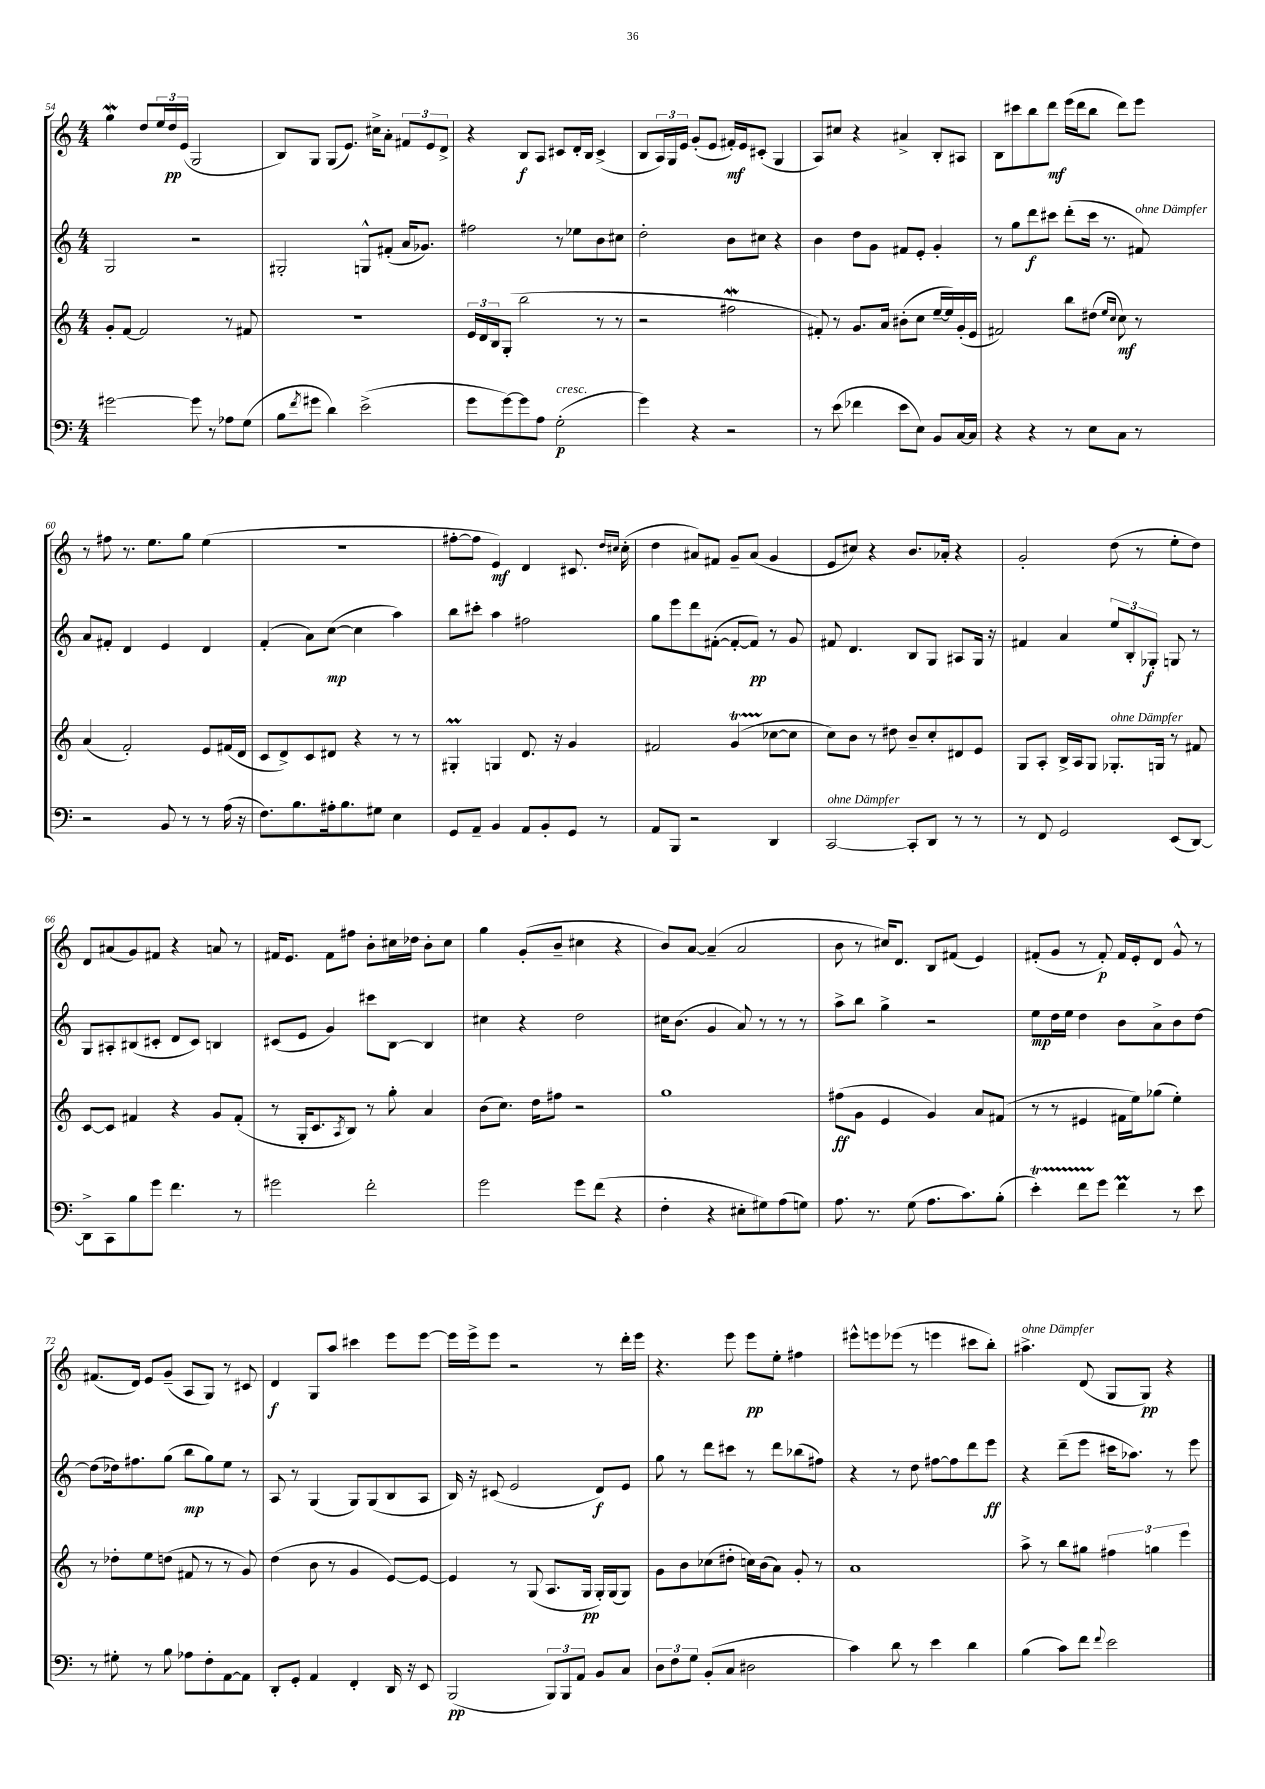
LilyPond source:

<<
\new StaffGroup <<
\new Staff = "s0" {
    \clef treble \key c \major \numericTimeSignature \time 4/4
    g''4\mordent d''8 \tuplet 3/2 { e''16 d''16\pp e'16( } g2 |
    b8) g8 g8( e'8.) cis''16-> a'8-. \tuplet 3/2 { fis'8 e'8 d'8-> } |
    r4 b8\f a8 cis'8 d'16-. b16 cis'4->( |
    b8 \tuplet 3/2 { a16) g16 e'16 } g'8-.( e'8 fis'16-.\mf) e'16 cis'8-.( g4 |
    a8) cis''8 r4 ais'4-> b8-. ais8 |
    b8 cis'''8 b''8 d'''8\mf e'''16( d'''16 b''8 d'''8) e'''8 |
    r8 fis''8 r8. e''8. g''8 e''4( |
    R1 |
    fis''8~-. fis''8 e'4\mf) d'4 cis'8. \grace { d''16 cis''16 } cis''16-.( |
    d''4 ais'8) fis'8 g'8-- ais'8( g'4 |
    e'8 cis''8) r4 b'8. aes'16-. r4 |
    g'2-. d''8( r8 e''8-. d''8) |
    d'8 ais'8( g'8) fis'8 r4 a'8 r8 |
    fis'16 e'8. fis'8 fis''8 b'8-. cis''16 des''16 b'8-. cis''8 |
    g''4 g'8-.( b'8-- cis''4 r4 |
    b'8) a'8~ a'4--( a'2 |
    b'8 r8 cis''16) d'8. b8 fis'8( e'4) |
    fis'8-.( g'8 r8 fis'8-.\p) fis'16 e'16-. d'8 g'8-^ r8 |
    fis'8.( d'16) e'8 g'8--( a8 g8) r8 cis'8 |
    d'4\f g8 a''8 cis'''4 e'''8 e'''8~ |
    e'''16 e'''16-> e'''8 r2 r8 d'''16-. e'''16 |
    r4. e'''8 e'''8\pp e''8-. fis''4 |
    eis'''8-^ e'''8 ees'''8( r8 e'''4 cis'''8 b''8-.) |
    ais''4.->^\markup { \italic "ohne Dämpfer" } d'8( g8 g8\pp) r4 \bar "|." |
}
\new Staff = "s1" {
    \clef treble \key c \major \numericTimeSignature \time 4/4
    g2 r2 |
    gis2-. g8-^ fis'8-.( a'16 ges'8.) |
    fis''2 r8 ees''8 b'8 cis''8 |
    d''2-. b'8 cis''8 r4 |
    b'4 d''8 g'8 fis'8 e'8-. g'4-. |
    r8 g''8 d'''8\f cis'''8 d'''8-.( cis'''16 r8. fis'8^\markup { \italic "ohne Dämpfer" }) |
    a'8 fis'8-. d'4 e'4 d'4 |
    f'4-.( a'8) c''8~\mp( c''4 a''4) |
    b''8 cis'''8-. a''4 fis''2 |
    g''8 e'''8 d'''8 fis'8~-.( fis'8~-. fis'8\pp) r8 g'8 |
    fis'8 d'4. b8 g8 ais8 g16 r16 |
    fis'4 a'4 \tuplet 3/2 { e''8 b8-. ges8-.\f } g8 r8 |
    g8 ais8-. bis8( cis'8-. d'8 cis'8) b4 |
    cis'8( e'8 g'4) cis'''8 b8~ b4 |
    cis''4 r4 d''2 |
    cis''16 b'8.( g'4 a'8) r8 r8 r8 |
    a''8-> b''8 g''4-> r2 |
    e''8\mp d''16 e''16 d''4 b'8 a'8-> b'8 d''8~ |
    d''8( des''16) fis''8. g''8( b''8\mp g''8) e''8 r8 |
    a8 r8 g4( g8) g8( b8 a8 |
    b16) r16 cis'8( e'2 d'8\f) e'8 |
    g''8 r8 d'''8 cis'''8 r8 d'''8 bes''8( fis''8) |
    r4 r8 d''8 fis''8~ fis''8 d'''8 e'''8\ff |
    r4 d'''8--( e'''8 cis'''16 aes''8.) r8 e'''8 \bar "|." |
}
\new Staff = "s2" {
    \clef treble \key c \major \numericTimeSignature \time 4/4
    g'8-. f'8~ f'2 r8 fis'8 |
    R1 |
    \tuplet 3/2 { e'16 d'16 b16 } g8-.( b''2 r8 r8 |
    r2 fis''2\mordent |
    fis'8-.) r8 g'8. a'16 bis'8-.( c''8 e''16~-- e''16) g'16-.( e'16 |
    fis'2) b''8 dis''8( \grace { e''16 c''16 } c''8\mf) r8 |
    a'4( f'2-.) e'8 fis'16( d'16 |
    c'8 d'8->) c'8 dis'8 r4 r8 r8 |
    gis4-.\prall g4 d'8. r16 g'4 |
    fis'2 g'4\startTrillSpan( ces''8~\stopTrillSpan ces''8 |
    c''8) b'8 r8 dis''8 b'8-- c''8-. dis'8 e'8 |
    g8 a8-. b16-> a16 g8 ges8.-.^\markup { \italic "ohne Dämpfer" } g16 r8 fis'8 |
    c'8~ c'8 fis'4 r4 g'8 fis'8-.( |
    r8 g16-. c'8. \acciaccatura { a8 } b8) r8 g''8-. a'4 |
    b'8( c''8.) d''16 fis''8 r2 |
    g''1 |
    fis''8\ff( g'8 e'4 g'4) a'8 fis'8( |
    r8 r8 eis'4 fis'16 e''16) ges''8( e''4-.) |
    r8 des''8-. e''8 d''8( fis'8 r8 r8 g'8) |
    d''4( b'8 r8 g'4 e'8~) e'8~ |
    e'4 r8 g8( a8. g16\pp g16-.) g16( g8) |
    g'8 b'8 ces''8( dis''8-. c''16) b'16( a'8) g'8-. r8 |
    a'1 |
    a''8-> r8 b''8 gis''8 \tuplet 3/2 { fis''4 g''4 e'''4 } \bar "|." |
}
\new Staff = "s3" {
    \clef bass \key c \major \numericTimeSignature \time 4/4
    gis'2~ gis'8 r8 aes8 g8( |
    b8 \acciaccatura { f'8 } gis'8 d'4) e'2->( |
    g'8 g'8~) g'8 a8 g2-.\p^\markup { \italic "cresc." }( |
    g'4) r4 r2 |
    r8 e'8( fes'4 e'8 e8) b,8 c16~ c16 |
    r4 r4 r8 e8 c8 r8 |
    r2 b,8 r8 r8 a16( r16 |
    f8.) b8. ais16-. b8. gis8 e4 |
    g,8 a,8-- b,4 a,8 b,8-. g,8 r8 |
    a,8 b,,8 r2 d,4 |
    c,2~^\markup { \italic "ohne Dämpfer" } c,8-. d,8 r8 r8 |
    r8 f,8 g,2 e,8( d,8~) |
    d,8-> c,8 b8 g'8 f'4. r8 |
    gis'2 f'2-. |
    g'2 g'8 f'8( r4 |
    f4-. r4 eis8-. gis8) a8( g8) |
    a8. r8. g8( a8. c'8.) b8-.( |
    e'4-.\startTrillSpan) f'8 g'8\stopTrillSpan f'4\prall r8 e'8 |
    r8 gis8-. r8 b8 aes8 f8-. a,8~ a,8 |
    d,8-. g,8-. a,4 f,4-. d,16 r16 e,8 |
    b,,2\pp( \tuplet 3/2 { b,,8) b,,8 a,8 } b,8 c8 |
    \tuplet 3/2 { d8 f8 g8 } b,8-.( c8 dis2 |
    c'4) d'8 r8 e'4 d'4 |
    b4( c'8) f'8 \appoggiatura { f'8 } e'2 \bar "|." |
}
>>
>>
\layout { \context { \Score currentBarNumber = #54 } }
